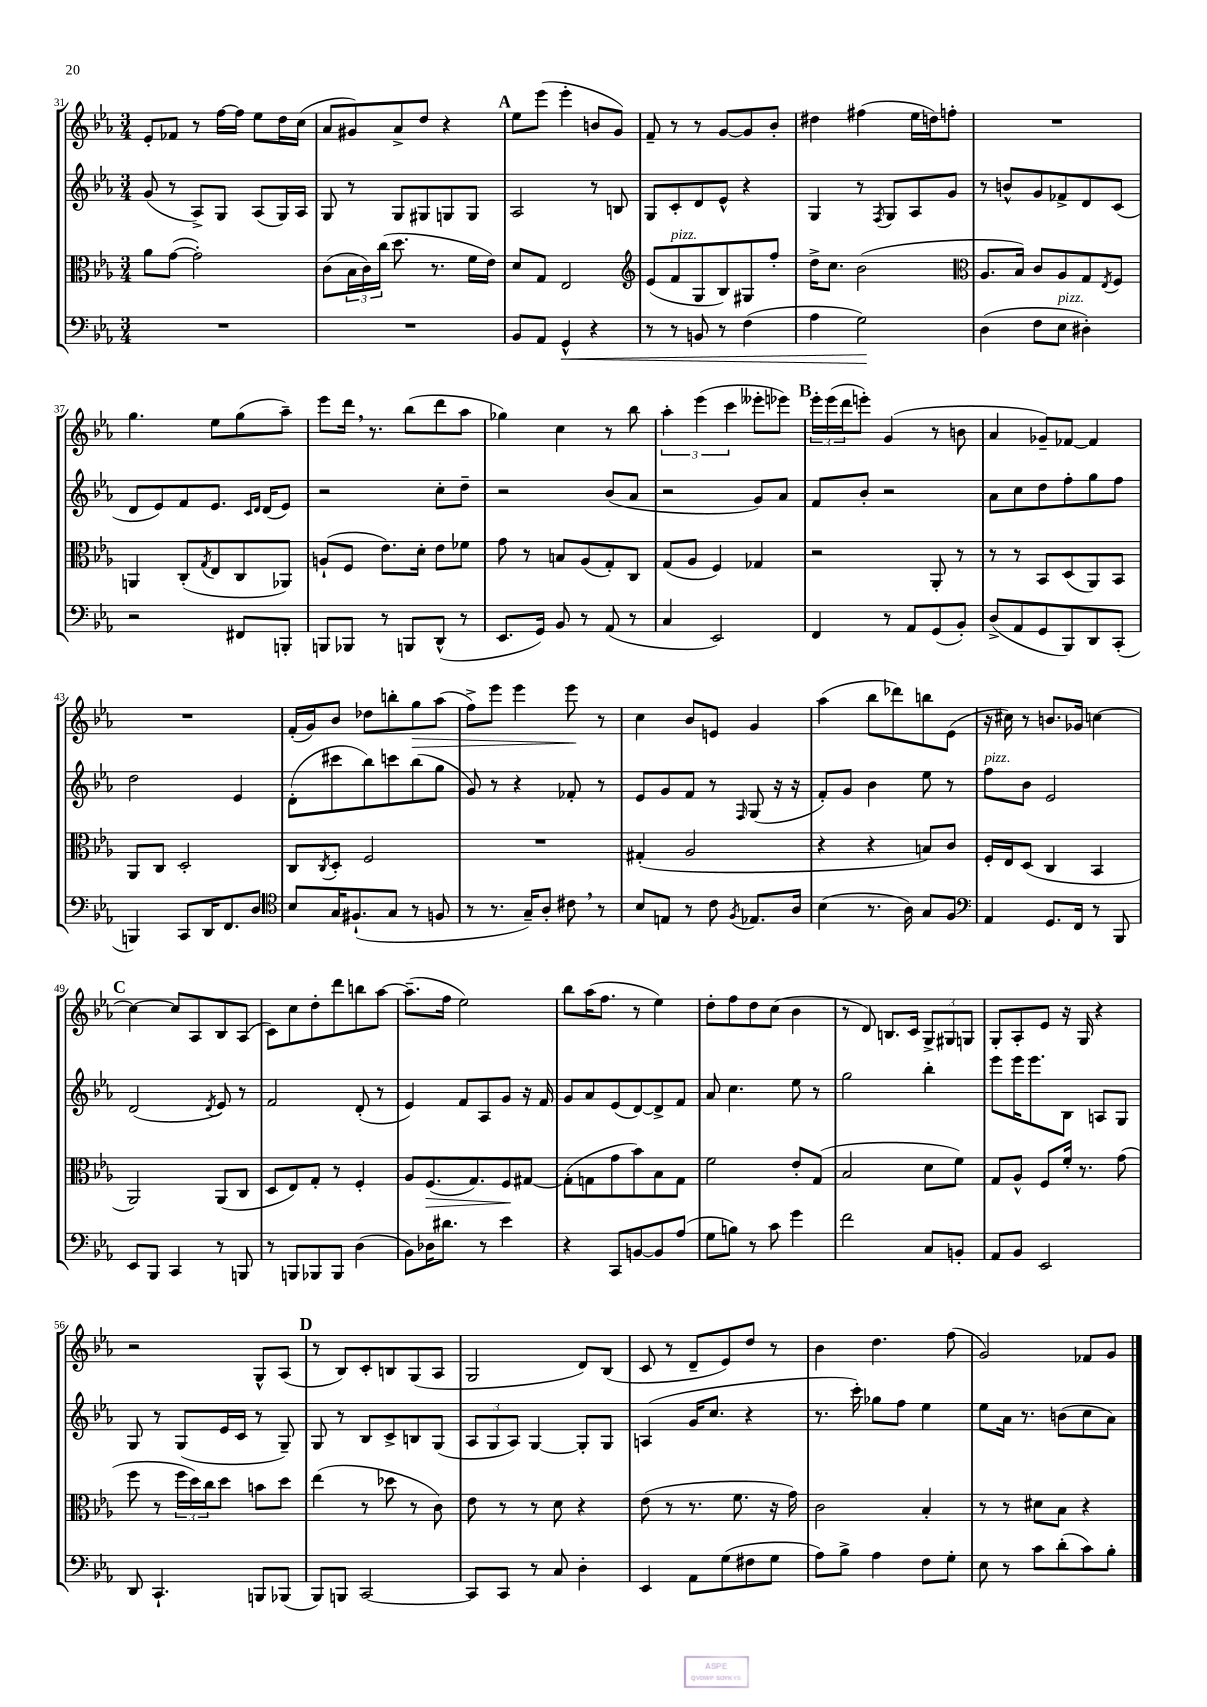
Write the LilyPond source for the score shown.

<<
\new StaffGroup <<
\new Staff = "s0" {
    \clef treble \key ees \major \numericTimeSignature \time 3/4
    ees'8-. fes'8 r8 f''16~ f''16 ees''8 d''16 c''16( |
    aes'8 gis'8) aes'8-> d''8 r4 |
    \mark \markup { \bold "A" } ees''8 ees'''8( ees'''4-. b'8 g'8) |
    f'8-- r8 r8 g'8~ g'8 bes'8-. |
    dis''4 fis''4( ees''16 d''16) f''8-. |
    R2. |
    g''4. ees''8 g''8( aes''8--) |
    ees'''8 d'''16 \breathe r8. bes''8( d'''8 aes''8 |
    ges''4) c''4 r8 bes''8 |
    \tuplet 3/2 { aes''4-. ees'''4( c'''4 } eeses'''8-. ees'''8) |
    \mark \markup { \bold "B" } \tuplet 3/2 { ees'''16-. ees'''16( d'''16 } e'''8-.) g'4( r8 b'8 |
    aes'4 ges'8--) fes'8~ fes'4 |
    R2. |
    f'16-.( g'16) bes'8 des''8 b''8-. g''8\> aes''8( |
    f''8->) ees'''8 ees'''4 ees'''8\! r8 |
    c''4 bes'8 e'8 g'4 |
    aes''4( bes''8 des'''8) b''8 ees'8( |
    r16 cis''16) r8 b'8. ges'16 c''4~ |
    \mark \markup { \bold "C" } c''4~ c''8 aes8 bes8 aes8( |
    c'8) c''8 d''8-. d'''8 b''8 aes''8~ |
    aes''8.--( f''16 ees''2) |
    bes''8 aes''16( f''8. r8 ees''4) |
    d''8-. f''8 d''8 c''8( bes'4 |
    r8 d'8) b8. c'16 \tuplet 3/2 { g8-> gis8 g8 } |
    g8-. aes8-. ees'8 r16 g16 r4 |
    r2 g8-^ aes8( |
    \mark \markup { \bold "D" } r8 bes8) c'8-. b8 g8( aes8 |
    g2 d'8) bes8( |
    c'8 r8 d'8-- ees'8) d''8 r8 |
    bes'4 d''4. f''8( |
    g'2) fes'8 g'8 \bar "|." |
}
\new Staff = "s1" {
    \clef treble \key ees \major \numericTimeSignature \time 3/4
    g'8( r8 aes8->) g8 aes8( g16) aes16 |
    g8 r8 g8 gis8 g8 g8 |
    \mark \markup { \bold "A" } aes2 r8 b8 |
    g8 c'8-. d'8 ees'8-^ r4 |
    g4 r8 \acciaccatura { f8 } g8 aes8 g'8 |
    r8 b'8-^ g'8 fes'8-> d'8 c'8( |
    d'8 ees'8) f'8 ees'8. \grace { c'16 d'16 } d'16( ees'8) |
    r2 c''8-. d''8-- |
    r2 bes'8( aes'8 |
    r2 g'8) aes'8 |
    \mark \markup { \bold "B" } f'8 bes'8-. r2 |
    aes'8 c''8 d''8 f''8-. g''8 f''8 |
    d''2 ees'4 |
    d'8-.( cis'''8 bes''8) c'''8 bes''8( g''8 |
    g'8) r8 r4 fes'8-. r8 |
    ees'8 g'8 f'8 r8 \grace { f16 } g8( r16 r16 |
    f'8-.) g'8 bes'4 ees''8 r8 |
    f''8^\markup { \italic "pizz." } bes'8 ees'2 |
    \mark \markup { \bold "C" } d'2( \acciaccatura { d'8 } ees'8) r8 |
    f'2 d'8-.( r8 |
    ees'4) f'8 aes8 g'8 r16 f'16 |
    g'8 aes'8 ees'8( d'8~) d'8-> f'8 |
    aes'8 c''4. ees''8 r8 |
    g''2 bes''4-. |
    ees'''8 ees'''16 ees'''8. bes8 a8 g8 |
    g8 r8 g8( ees'16 c'16 r8 g8--) |
    \mark \markup { \bold "D" } g8 r8 bes8 c'8-> b8 g8( |
    \tuplet 3/2 { aes8 g8 aes8) } g4~ g8-. g8 |
    a4( g'16 c''8. r4 |
    r8. c'''16-.) ges''8 f''8 ees''4 |
    ees''8 aes'16 r8. b'8( c''8 aes'8) \bar "|." |
}
\new Staff = "s2" {
    \clef alto \key ees \major \numericTimeSignature \time 3/4
    aes'8 g'8~( g'2-.) |
    c'8( \tuplet 3/2 { bes16 c'16) c''16( } d''8. r8. f'16 ees'16) |
    \mark \markup { \bold "A" } d'8 g8 ees2 |
    \clef treble ees'8( f'8^\markup { \italic "pizz." } g8 bes8) gis8 f''8-. |
    d''16-> c''8. bes'2( |
    \clef alto aes8. bes16) c'8 aes8 g8 \acciaccatura { ees8 } f8 |
    a,4 c8-.( \acciaccatura { g8 } ees8 c8 aes,8) |
    a8-!( f8 ees'8.) d'16-. ees'8 fes'8 |
    g'8 r8 b8 aes8( g8-.) c8 |
    g8( aes8 f4) ges4 |
    \mark \markup { \bold "B" } r2 aes,8-. r8 |
    r8 r8 bes,8 d8( aes,8) bes,8 |
    aes,8 c8 d2-. |
    c8 \acciaccatura { c8 } d8-. f2 |
    R2. |
    gis4-.( aes2 |
    r4 r4 b8) c'8 |
    f16-. ees16 d8( c4 bes,4 |
    \mark \markup { \bold "C" } aes,2) aes,8( c8 |
    d8 ees8) g8-. r8 f4-. |
    aes8 f8.\>( g8.) f8\! gis8~ |
    gis8-.( g8 g'8 bes'8) bes8 g8 |
    f'2 ees'8-. g8( |
    bes2 d'8 f'8) |
    g8 aes8-^ f8 f'16-. r8. g'8( |
    f''8 r8 \tuplet 3/2 { f''16 d''16) c''16 } d''8 b'8 d''8 |
    \mark \markup { \bold "D" } ees''4( r8 des''8 r8 c'8) |
    ees'8 r8 r8 d'8 r4 |
    ees'8( r8 r8. f'8. r16 g'16) |
    c'2 bes4-. |
    r8 r8 dis'8 bes8 r4 \bar "|." |
}
\new Staff = "s3" {
    \clef bass \key ees \major \numericTimeSignature \time 3/4
    R2. |
    R2. |
    \mark \markup { \bold "A" } bes,8 aes,8 g,4-^\< r4 |
    r8 r8 b,8 r8 f4( |
    aes4 g2\!) |
    d4( f8 ees8^\markup { \italic "pizz." } dis4-.) |
    r2 fis,8 b,,8-. |
    b,,8 bes,,8 r8 b,,8 d,8-^( r8 |
    ees,8. g,16) bes,8 r8 aes,8( r8 |
    c4 ees,2) |
    \mark \markup { \bold "B" } f,4 r8 aes,8 g,8( bes,8-.) |
    d8->( aes,8 g,8 bes,,8) d,8 c,8-.( |
    b,,4) c,8 d,16 f,8. d8 |
    \clef tenor bes8 g16 fis8.-!( g8 r8 f8 |
    r8 r8. g16--) aes8-. cis'8 \breathe r8 |
    bes8 e8 r8 c'8 \acciaccatura { f8 } ees8. aes16 |
    bes4( r8. aes16) g8 f8 |
    \clef bass aes,4 g,8. f,16 r8 bes,,8 |
    \mark \markup { \bold "C" } ees,8 bes,,8 c,4 r8 b,,8 |
    r8 b,,8 bes,,8 bes,,8 d4( |
    bes,8) des16 dis'8. r8 ees'4 |
    r4 c,8 b,8~ b,8 aes8( |
    g8 b8) r8 c'8 g'4 |
    f'2 c8 b,8-. |
    aes,8 bes,8 ees,2 |
    d,8 c,4.-! b,,8 bes,,8( |
    \mark \markup { \bold "D" } bes,,8) b,,8 c,2~ |
    c,8 c,8 r8 c8 d4-. |
    ees,4 aes,8 g8( fis8 g8 |
    aes8) bes8-> aes4 f8 g8-. |
    ees8 r8 c'8 d'8-.( c'8) bes8-. \bar "|." |
}
>>
>>
\layout { \context { \Score currentBarNumber = #31 } }
